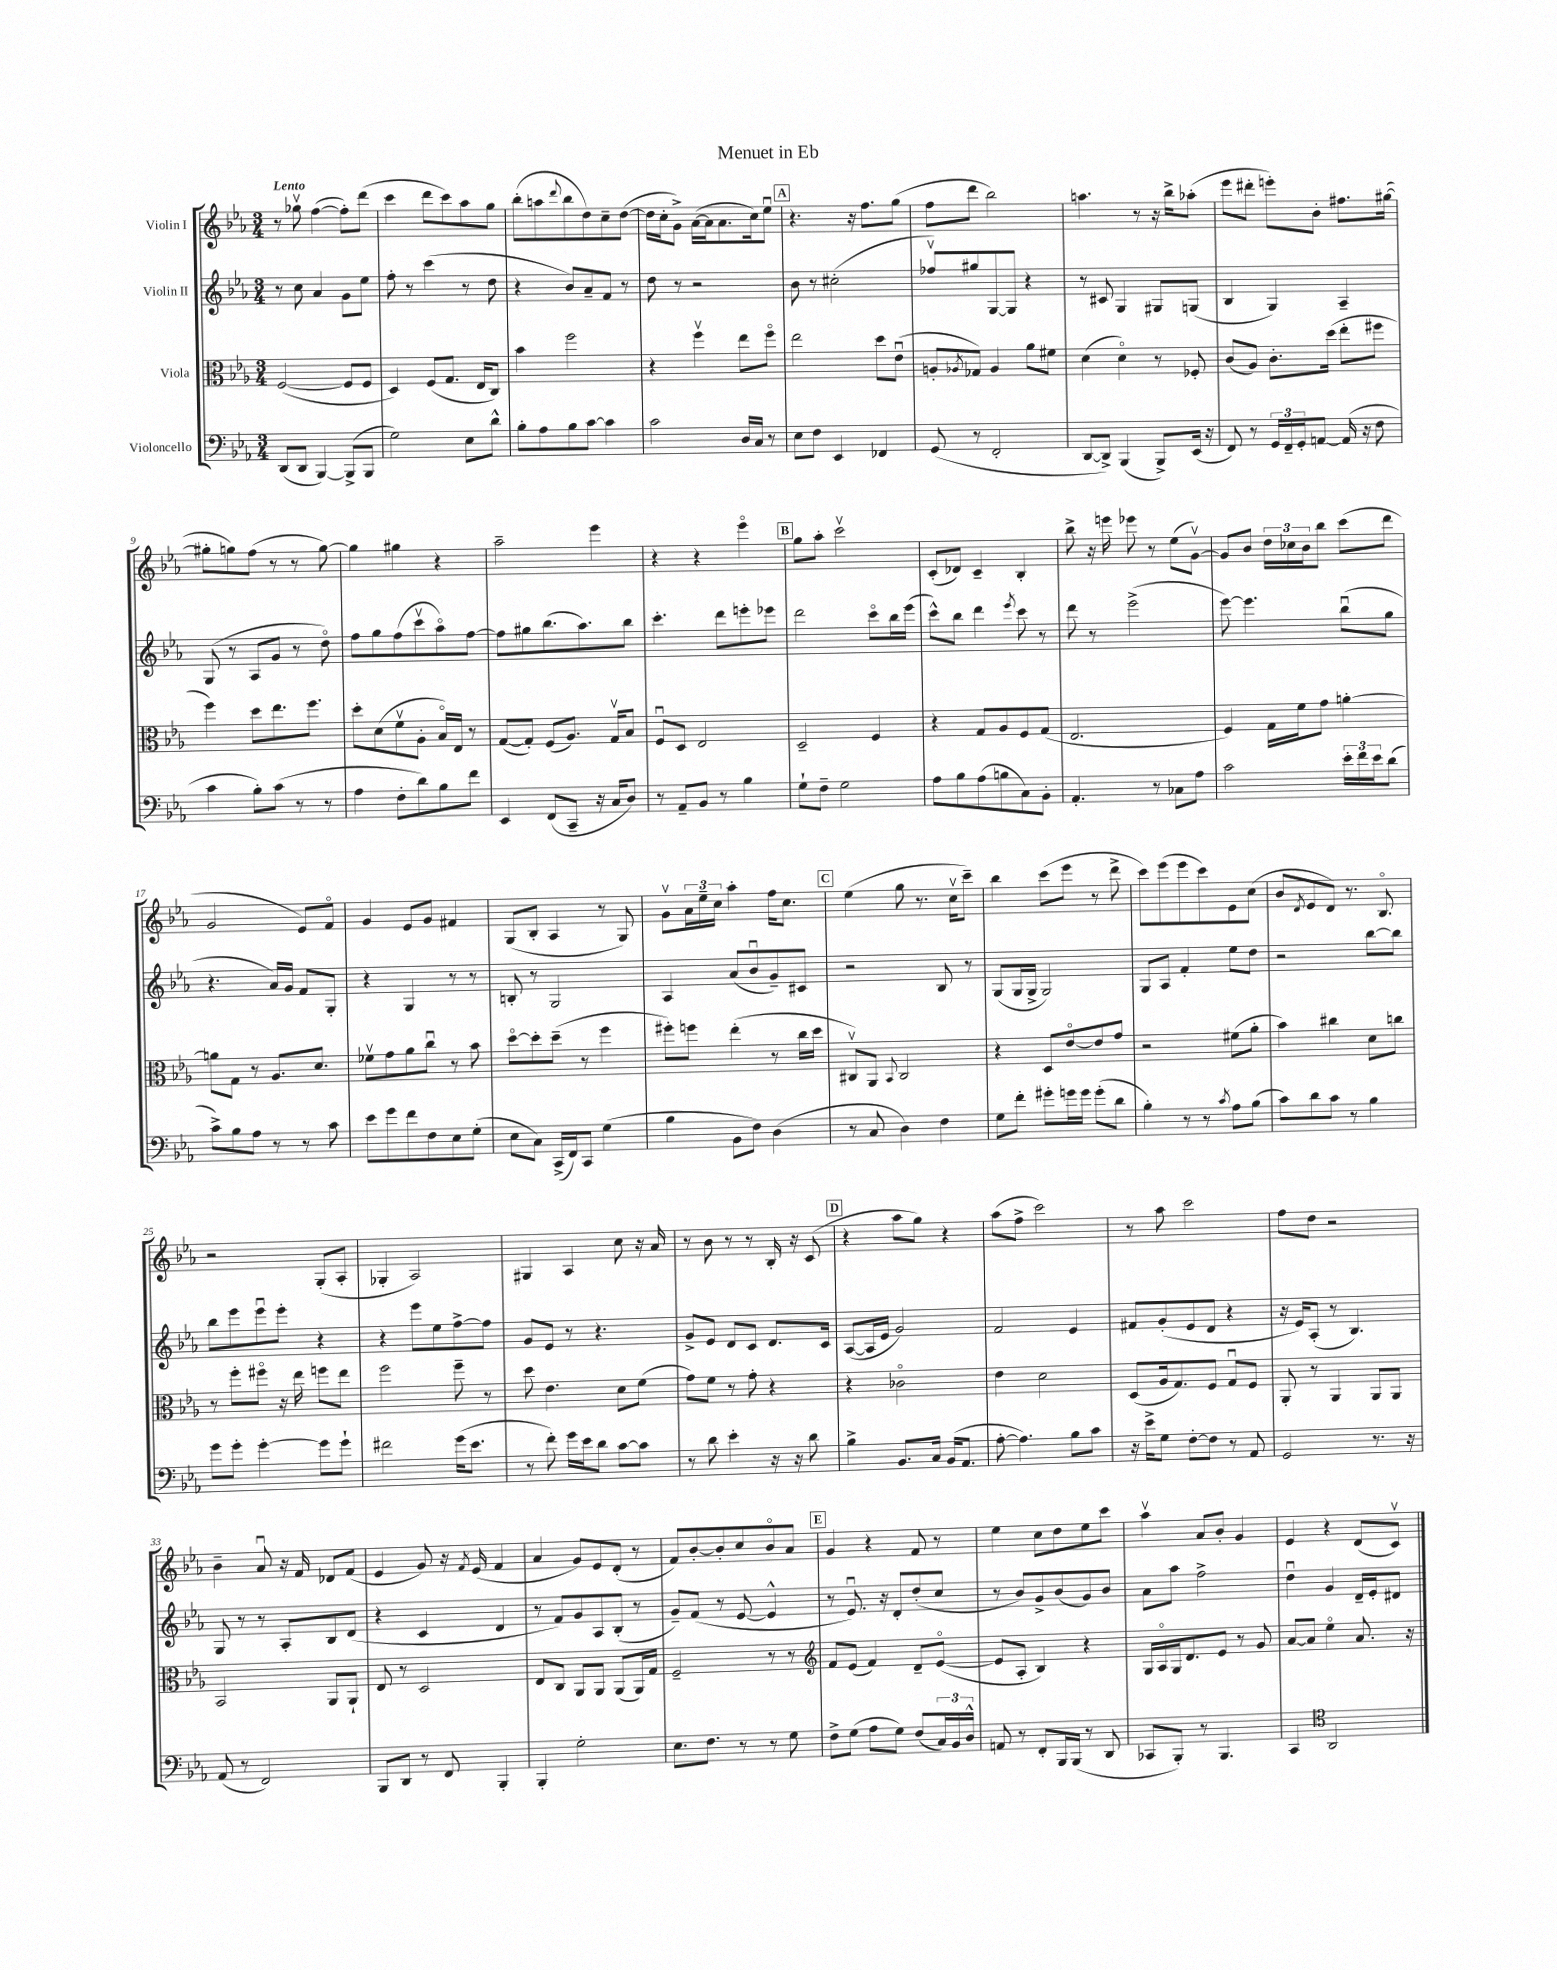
\header { title = "Menuet in Eb" }
<<
\new StaffGroup <<
\new Staff = "s0" \with { instrumentName = "Violin I" } {
    \clef treble \key ees \major \numericTimeSignature \time 3/4 \tempo "Lento"
    r8 ges''8\upbow f''4~( f''8-.) d'''8( |
    c'''4 d'''8 c'''8) aes''8 g''8 |
    bes''8-.( a''8 \appoggiatura { d'''8 } bes''8 d''8) c''8-- d''8~( |
    d''16 c''16-. g'8->) aes'16~( aes'16 aes'8. c''16) ees''8\downbow |
    \mark \markup { \box "A" } r4. r16 f''8. g''8( |
    f''8 d'''8 bes''2) |
    a''4. r8 r16 bes''16-> aes''8-.( |
    ees'''8 dis'''8-. e'''8-.) bes'8-. fis''8. gis''16~( |
    gis''8-. g''8) f''8( r8 r8 g''8~) |
    g''4 gis''4 r4 |
    aes''2-- ees'''4 |
    r4 r4 ees'''4\flageolet |
    \mark \markup { \box "B" } g''8 aes''8-. c'''2\upbow |
    c'8-.( des'8) c'4-- bes4-. |
    bes''8-> r16 e'''16 ees'''8 r8 ees''8( g'8~\upbow) |
    g'8 bes'8 \tuplet 3/2 { d''16 ces''16 bes'16 } bes''8 c'''8( d'''8 |
    g'2 ees'8) f'8\flageolet |
    g'4 ees'8 g'8 fis'4 |
    g8( bes8-. aes4 r8 g8) |
    g'8\upbow \tuplet 3/2 { aes'16 ees''16-- c''16 } aes''4-. f''16 c''8. |
    \mark \markup { \box "C" } ees''4( g''8 r8. c''16\upbow c'''8--) |
    bes''4 c'''8( ees'''8 r8 d'''8-> |
    c'''8) ees'''8( ees'''8 c'''8) ees'8 c''8( |
    bes'8 \acciaccatura { d'8 } ees'8 d'8) r8. bes8.\flageolet |
    r2 g8-.( aes8-. |
    ges4-. aes2) |
    gis4 aes4 c''8 r16 aes'16 |
    r8 bes'8 r8 r8 bes16-. r16 c'8( |
    \mark \markup { \box "D" } r4 aes''8 g''8) r4 |
    aes''8( f''8-> c'''2) |
    r8 aes''8 c'''2 |
    f''8 d''8 r2 |
    bes'4-- aes'8\downbow r16 f'16 des'8 f'8( |
    ees'4 g'8) r16 \acciaccatura { f'8 } ees'16( f'4 |
    aes'4 g'8) ees'8 d'8-.( r8 |
    f'8) bes'8~-. bes'8-. c''8 bes'8\flageolet aes'8 |
    \mark \markup { \box "E" } g'4 r4 f'8 r8 |
    ees''4 c''8 d''8 ees''8 c'''8 |
    aes''4\upbow aes'8 bes'8-. g'4 |
    ees'4 r4 d'8( c'8\upbow) \bar "|." |
}
\new Staff = "s1" \with { instrumentName = "Violin II" } {
    \clef treble \key ees \major \numericTimeSignature \time 3/4
    r8 c''8 aes'4 g'8 ees''8 |
    f''8-. r8 c'''4( r8 d''8 |
    r4 bes'8) aes'8-- f'8 r8 |
    d''8 r8 r2 |
    \mark \markup { \box "A" } bes'8 r8 cis''2-.( |
    fes''8\upbow) gis''8 g8~ g8 r4 |
    r8 cis'8 g4 gis8 g8( |
    bes4 g4) aes4-- |
    g8( r8 aes8 g'8 r8 d''8\flageolet) |
    f''8 g''8 f''8( c'''8\upbow aes''8\flageolet) f''8~ |
    f''8 gis''8 bes''8.( aes''8.) bes''8 |
    c'''4.-. d'''8 e'''8-. ees'''8 |
    \mark \markup { \box "B" } d'''2 c'''8\flageolet bes''16 ees'''16( |
    c'''8-^) bes''8 d'''4 \acciaccatura { ees'''8 } c'''8 r8 |
    d'''8 r8 ees'''2->( |
    ees'''8~) ees'''4. bes''8\downbow( g''8 |
    r4. aes'16) g'16 f'8 g8-. |
    r4 g4 r8 r8 |
    b8-. r8 g2 |
    aes4 aes'8( bes'8\downbow g'8--) cis'8 |
    \mark \markup { \box "C" } r2 bes8 r8 |
    g8( g16 g16-> g2) |
    g8 aes8 f'4-. ees''8 d''8 |
    r2 bes''8~ bes''8 |
    bes''8 ees'''8 ees'''8\downbow ees'''8-. r4 |
    r4 ees'''8 ees''8 f''8~-> f''8 |
    g'8 ees'8 r8 r4. |
    g'8-> ees'8 d'8 c'8 d'8. c'16 |
    \mark \markup { \box "D" } aes8~( aes16 ees'16 g'2) |
    f'2 ees'4 |
    fis'8 g'8-.( ees'8 d'8 r4 |
    r16 ees'16) aes8-.( r8 bes4.) |
    g8 r8 r8 aes8-. bes8 d'8( |
    r4 c'4 d'4 |
    r8 f'8) g'8 aes8 bes8-.( r8 |
    g'8--) f'8( r8 ees'8~ ees'4-^ |
    \mark \markup { \box "E" } r8 ees'8.\downbow) r16 d'8-. d''8-.( c''8 |
    r8 bes'8) g'8-> bes'8( g'8) bes'8 |
    aes'8 aes''8 f''2-> |
    d''4\downbow g'4 d'16-- ees'16-. dis'8 \bar "|." |
}
\new Staff = "s2" \with { instrumentName = "Viola" } {
    \clef alto \key ees \major \numericTimeSignature \time 3/4
    f2~( f8 f8 |
    d4) f8( g8. ees16 c8) |
    bes'4 f''2 |
    r4 f''4\upbow ees''8 f''8\flageolet |
    \mark \markup { \box "A" } ees''2 d''8 ees'8\downbow( |
    a8-. \acciaccatura { aes8 } ges8) aes4 aes'8 fis'8 |
    d'4( d'4\flageolet) r8 fes8-. |
    c'8( aes8) c'8.-. d''16( ees''8-. fis''8 |
    f''4) d''8 ees''8. f''8. |
    d''8-. d'8( f'8\upbow aes8-. bes16\flageolet) ees16 r8 |
    g8~( g8-.) f8( aes8.) g16\upbow bes8 |
    f8\downbow d8 ees2 |
    \mark \markup { \box "B" } d2-- f4 |
    r4 g8 aes8 f8 g8( |
    ees2. |
    f4) g16 f'16 g'8 a'4~-. |
    a'8 g8 r8 aes8. d'8. |
    fes'8\upbow g'8 aes'8 c''8\downbow r8 bes'8 |
    d''8~\flageolet d''8-. d''8--( r8 f''4 |
    fis''8-.) f''8 ees''4-.( r8 c''16 d''16 |
    \mark \markup { \box "C" } cis8\upbow) aes,8 \appoggiatura { bes,8 } cis2 |
    r4 d8 ees'8~\flageolet ees'8 g'8 |
    r2 fis'8( aes'8-. |
    bes'4) cis''4 d'8 c''8 |
    r8 f''8-. fis''8\flageolet r16 ees''16 f''8 ees''8 |
    f''2 f''8-- r8 |
    d''8 ees'4. d'8 f'8( |
    g'8) f'8 r8 g'8-. r4 |
    \mark \markup { \box "D" } r4 ces'2\flageolet |
    ees'4 d'2 |
    d8( aes16 g8.) f8 g8\downbow f8 |
    aes,8-. r8 aes,4 aes,8 aes,8 |
    bes,2 aes,8 aes,8-! |
    ees8 r8 d2 |
    ees8 c8 aes,8 aes,8 aes,8( aes,16) g16 |
    f2-- r8 r8 |
    \mark \markup { \box "E" } \clef treble f'8 ees'8( f'4) d'8-- ees'8~\flageolet( |
    ees'8 aes8-. bes4) r4 |
    g16 aes16\flageolet g16 d'8. ees'8 r8 g'8 |
    aes'8~ aes'8 ees''4\flageolet aes'8. r16 \bar "|." |
}
\new Staff = "s3" \with { instrumentName = "Violoncello" } {
    \clef bass \key ees \major \numericTimeSignature \time 3/4
    d,8( d,8 bes,,4~) bes,,8->( bes,,8 |
    g2) ees8 d'8-^ |
    bes8-. aes8 bes8 c'8~ c'4 |
    c'2 d16 c16 r8 |
    \mark \markup { \box "A" } ees8 f8 ees,4 fes,4 |
    g,8( r8 f,2-. |
    d,8~ d,8->) bes,,4( bes,,8->) ees,16( r16 |
    f,8) r8 \tuplet 3/2 { g,16 f,16-- g,16-. } a,8~ a,16( r16 f8 |
    c'4 bes8-.) c'8( r8 r8 |
    aes4 f8-. d'8) bes8 f'8 |
    ees,4 f,8( c,8-- r16 c16 d8) |
    r8 aes,8-- bes,8 r8 bes4 |
    \mark \markup { \box "B" } g8-! f8-- g2 |
    aes8 bes8 aes8( b8 c8) bes,8-. |
    aes,4.-. r8 ces8 aes8 |
    c'2 \tuplet 3/2 { ees'16-. f'16 ees'16 } d'8( |
    c'8->) bes8 aes8 r8 r8 c'8 |
    ees'8 g'8 f'8 f8 ees8 g8-.( |
    ees8 c8) c,16->( f,16) c,8 g4( |
    bes4 bes,8 f8) d4( |
    \mark \markup { \box "C" } r8 c8 d4) f4 |
    g8 f'8-. gis'8-. g'16 g'16 g'8-.( d'8 |
    bes4-.) r8 r8 \acciaccatura { c'8 } aes8 bes8( |
    c'8) d'8 c'8 r8 bes4 |
    g'8 g'8-. g'4~-. g'8 g'8-! |
    fis'2 g'16( ees'8. |
    r8 f'8-.) g'16 ees'16 d'8 c'8~ c'8 |
    r8 d'8 ees'4-. r16 r16 d'8 |
    \mark \markup { \box "D" } bes4-> bes,8. c16 bes,16( aes,8. |
    aes8~-. aes4.) bes8 c'8 |
    r16 ees'16-> g8 f8~-. f8 r8 aes,8 |
    g,2 r8. r16 |
    aes,8( r8 f,2) |
    bes,,8 d,8 r8 f,8 bes,,4-. |
    bes,,4-. g2-. |
    ees8. f8. r8 r8 g8 |
    \mark \markup { \box "E" } f8-> g8( aes8 g8) f8( \tuplet 3/2 { c16) bes,16 d16-^ } |
    a,8 r8 f,8-. bes,,16 bes,,16( r8 d,8 |
    ces,8 bes,,8-.) r8 bes,,4. |
    c,4 \clef tenor aes,2 \bar "|." |
}
>>
>>
